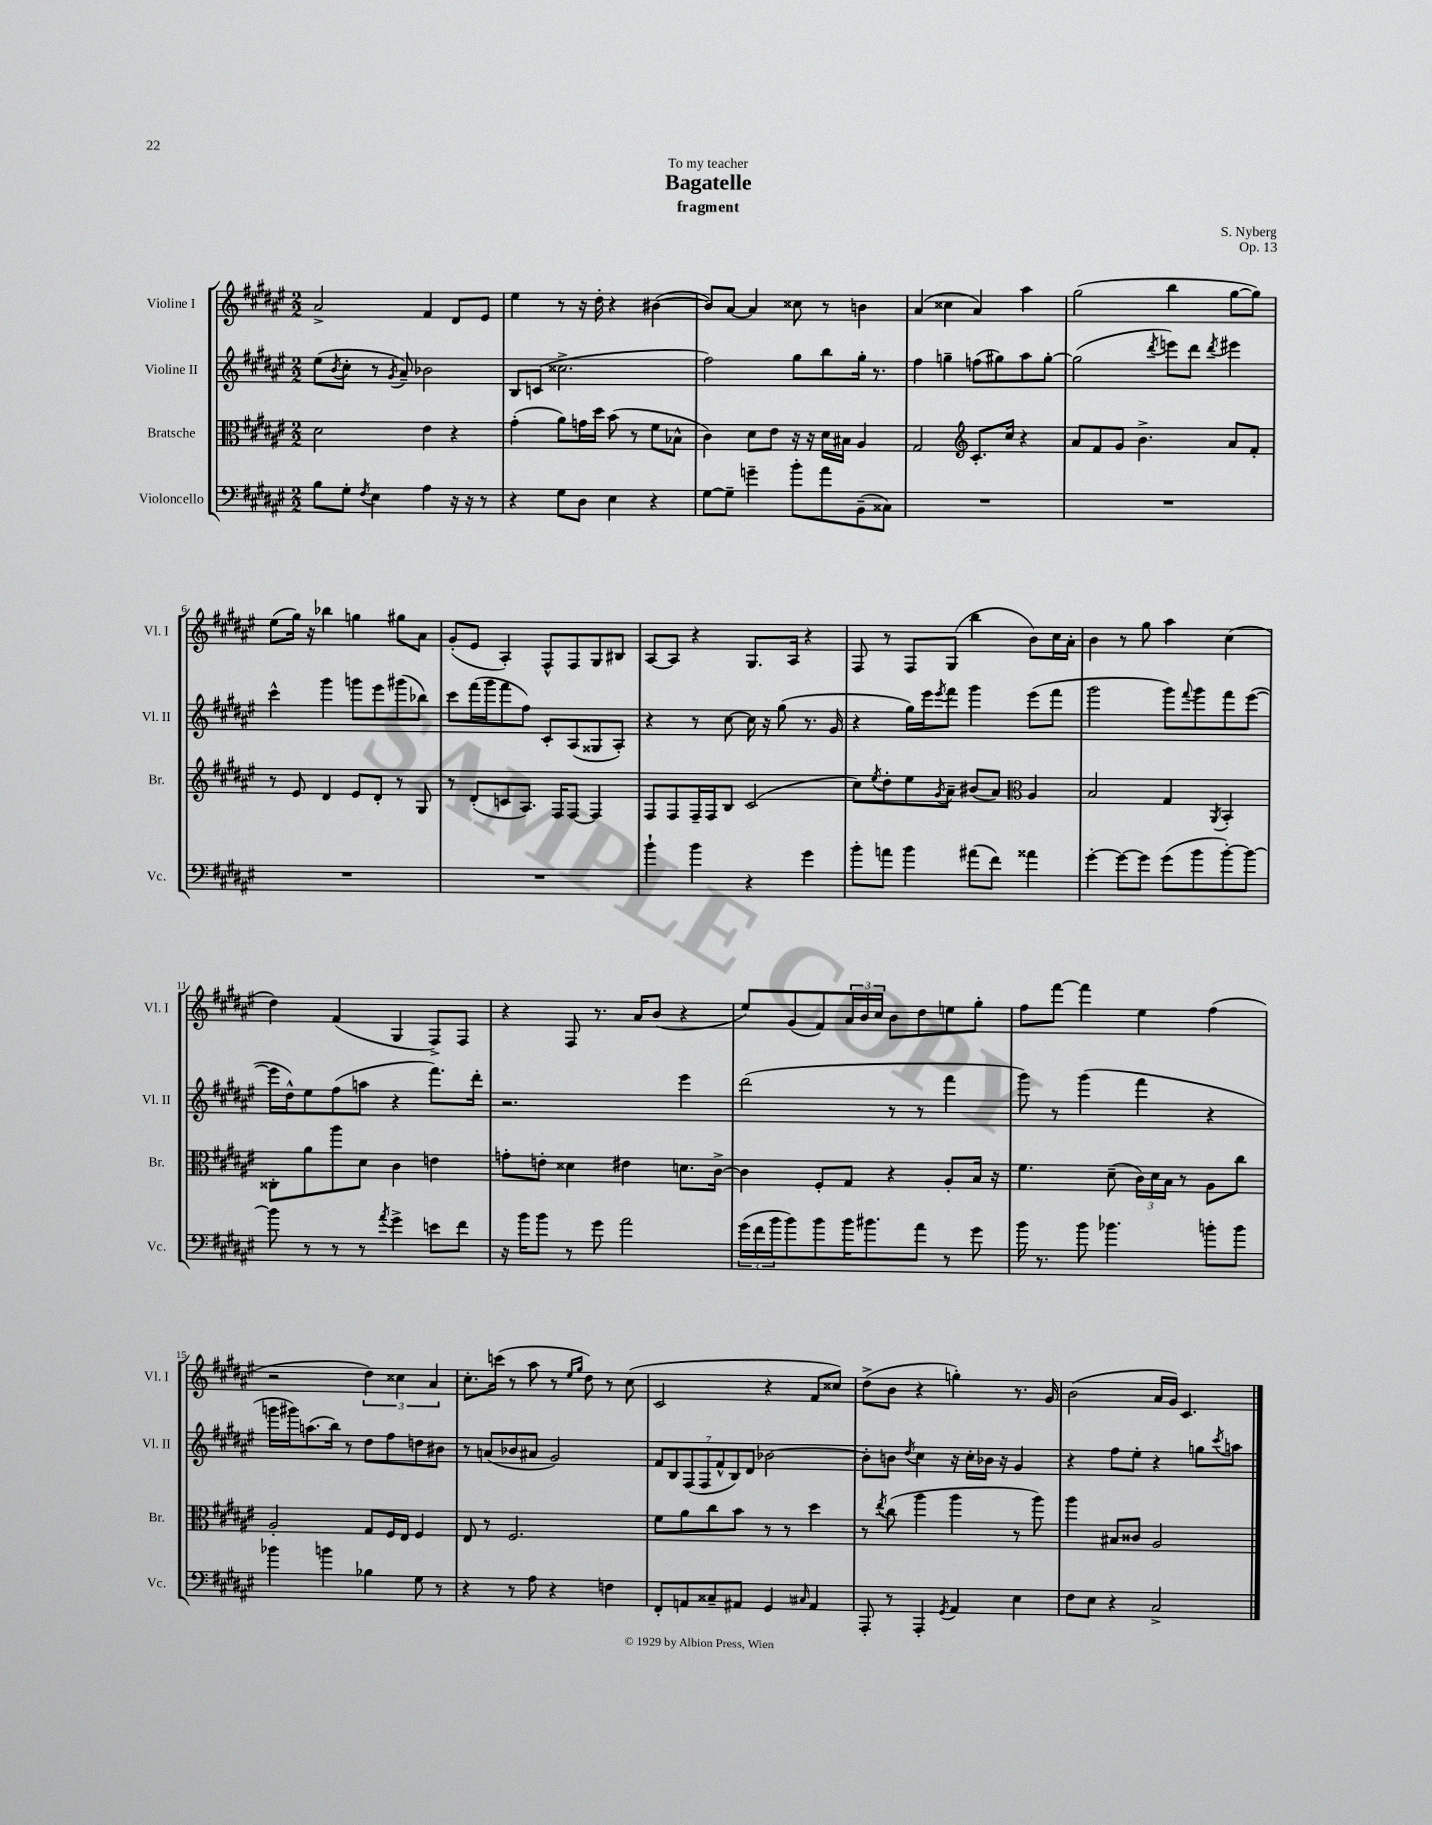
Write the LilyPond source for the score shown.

\header { title = "Bagatelle" composer = "S. Nyberg" subtitle = "fragment" dedication = "To my teacher" opus = "Op. 13" }
<<
\new StaffGroup <<
\new Staff = "s0" \with { instrumentName = "Violine I" shortInstrumentName = "Vl. I" } {
    \clef treble \key fis \major \numericTimeSignature \time 2/2
    ais'2-> fis'4 dis'8 eis'8 |
    eis''4 r8 r16 dis''16-. r4 bis'4~( |
    bis'8) ais'8~ ais'4 cisis''8 r8 b'4 |
    ais'4( cisis''4 ais'4) ais''4 |
    gis''2( b''4 gis''8~ gis''8) |
    eis''8( gis''16) r16 bes''4 g''4 gis''8 ais'8 |
    gis'8-.( eis'8 ais4-.) fis8-^ fis8 gis8 bis8 |
    ais8~ ais8 r4 gis8. ais16 r4 |
    fis8 r8 fis8 gis8( b''4 b'8) cis''16 ais'16-. |
    b'4 r8 gis''8 ais''4 cis''4( |
    dis''4) fis'4( gis4 fis8->) fis8 |
    r4 fis8 r8. ais'16 b'8( r4 |
    eis''8) gis'8( fis'8) \tuplet 3/2 { ais'16 b'16 cis''16 } b'8 dis''8 e''8 gis''8-. |
    fis''8 fis'''8~ fis'''4 eis''4 fis''4( |
    r2 \tuplet 3/2 { dis''4) cisis''4 ais'4 } |
    cis''8.-. c'''16( r8 ais''8 r8 \grace { eis''16 gis''16 } dis''8) r8 cis''8( |
    cis'2 r4 fis'8 cisis''8) |
    dis''8->( b'8 r4 g''4-.) r8. gis'16 |
    b'2( ais'16 gis'16) cis'4. \bar "|." |
}
\new Staff = "s1" \with { instrumentName = "Violine II" shortInstrumentName = "Vl. II" } {
    \clef treble \key fis \major \numericTimeSignature \time 2/2
    eis''8( \acciaccatura { b'8 } cis''8-. r8 \acciaccatura { gis'8 } ais'8--) bes'2 |
    b8 c'8( cisis''2.-> |
    fis''2) gis''8 b''8 gis''16-. r8. |
    fis''4 g''4-- f''8( gis''8) ais''8 gis''8~-. |
    gis''2( \acciaccatura { dis'''8 } e'''8) dis'''8 \acciaccatura { dis'''8 } eis'''4 |
    cis'''4-^ gis'''4 g'''8 eis'''8 gis'''8( bes''8) |
    cis'''8 fis'''16( gis'''16 fis'''8 fis''8) cis'8-. ais8( gisis8 ais8-.) |
    r4 r8 cis''8~ cis''16 r16 gis''8( r8. gis'16 |
    r4 gis''16) eis'''16 \acciaccatura { eis'''8 } fis'''8 gis'''4 eis'''8( fis'''8 |
    gis'''2 gis'''8) \appoggiatura { fis'''8 } gis'''8 fis'''8 eis'''8~( |
    eis'''16 dis''16-^) eis''8 fis''8( a''8 r4 fis'''8.) dis'''16-. |
    r2. eis'''4 |
    dis'''2( r8 r8 fis'''4 |
    gis'''8) r8 gis'''4( fis'''4 r4 |
    g'''16 gis'''16) a''8.( b''16) r8 dis''8 fis''8 d''8 bis'8 |
    r8 a'8( bes'8 ais'8 gis'2) |
    \tuplet 7/4 { fis'8 b8 fis8( fis8 fis'8-^ b8) dis'8 } bes'2~ |
    bes'8-. b'8 \acciaccatura { dis''8 } cis''4 r16 cis''16-. bes'16 r16 gis'4 |
    r4 fis''8 eis''8-. r4 g''8 \acciaccatura { cis'''8 } a''8 \bar "|." |
}
\new Staff = "s2" \with { instrumentName = "Bratsche" shortInstrumentName = "Br." } {
    \clef alto \key fis \major \numericTimeSignature \time 2/2
    dis'2 eis'4 r4 |
    gis'4-.( ais'8) g'16 dis''16 b'8( r8 fis'8 bes8-^ |
    cis'4) dis'8 eis'8 r16 r16 dis'16 bis16 ais4 |
    gis2 \clef treble cis'8.-. cis''16 r4 |
    ais'8 fis'8 gis'8 b'4.-> ais'8 fis'8-. |
    r8 eis'8 dis'4 eis'8 dis'8-. r8 gis8 |
    r8 dis'8-.( c'8 ais8.) fis16 fis8~ fis4 |
    fis8 fis8 fis16-- fis16 b8 cis'2( |
    cis''8) \acciaccatura { eis''8 } dis''8-. eis''8 \acciaccatura { gis'8 } ais'8-- bis'8( ais'8) \clef alto ais4 |
    b2 gis4 \acciaccatura { ais,8 } b,4-. |
    cisis8-. ais'8 ais''8 dis'8 cis'4 e'4 |
    g'8-. e'8-. disis'4 eis'4 d'8. cis'16~-> |
    cis'4 fis8-. gis8 r4 ais8-. b16 r16 |
    fis'4. dis'8--( \tuplet 3/2 { cis'16) dis'16 b16 } r8 ais8 cis''8 |
    ais2-. gis8 fis16 eis16 fis4 |
    eis8 r8 fis2. |
    fis'8 ais'8 cis''8 b'8 r8 r8 dis''4 |
    r8 \acciaccatura { eis''8 } cis''8( ais''4 ais''4 r8 ais''8) |
    ais''4 bis8 cisis'8 ais2 \bar "|." |
}
\new Staff = "s3" \with { instrumentName = "Violoncello" shortInstrumentName = "Vc." } {
    \clef bass \key fis \major \numericTimeSignature \time 2/2
    b8 gis8-. \acciaccatura { fis8 } eis4 ais4 r16 r16 r8 |
    r4 gis8 dis8 eis4 r4 |
    gis8~ gis8-- g'4-- b'8-. ais'8 b,8--( cisis8) |
    R1 |
    R1 |
    R1 |
    R1 |
    b'4-! b'4 r4 gis'4 |
    b'8-. a'8 b'4 ais'8( fis'8) aisis'4 |
    gis'4~-. gis'8~ gis'8 gis'8( b'8 b'8~-.) b'8~ |
    b'8 r8 r8 r8 \acciaccatura { ais'8 } gis'4-> e'8 fis'8 |
    r16 b'16 b'8 r8 gis'8 ais'2 |
    \tuplet 3/2 { gis'16( fis'16 b'16 } b'8) b'8 b'16 bis'8. ais'8 r8 gis'8 |
    b'16 r8. b'8 bes'4. b'8-. b'8 |
    bes'4 b'4 bes4 gis8 r8 |
    r4 r8 ais8 r4 f4 |
    fis,8-. a,8 cisis8-- ais,8 gis,4 \grace { cis16 } ais,4 |
    ais,,8-. r8 ais,,4-. \acciaccatura { gis,8 } ais,4 eis4 |
    fis8 eis8 r4 cis2-> \bar "|." |
}
>>
>>
